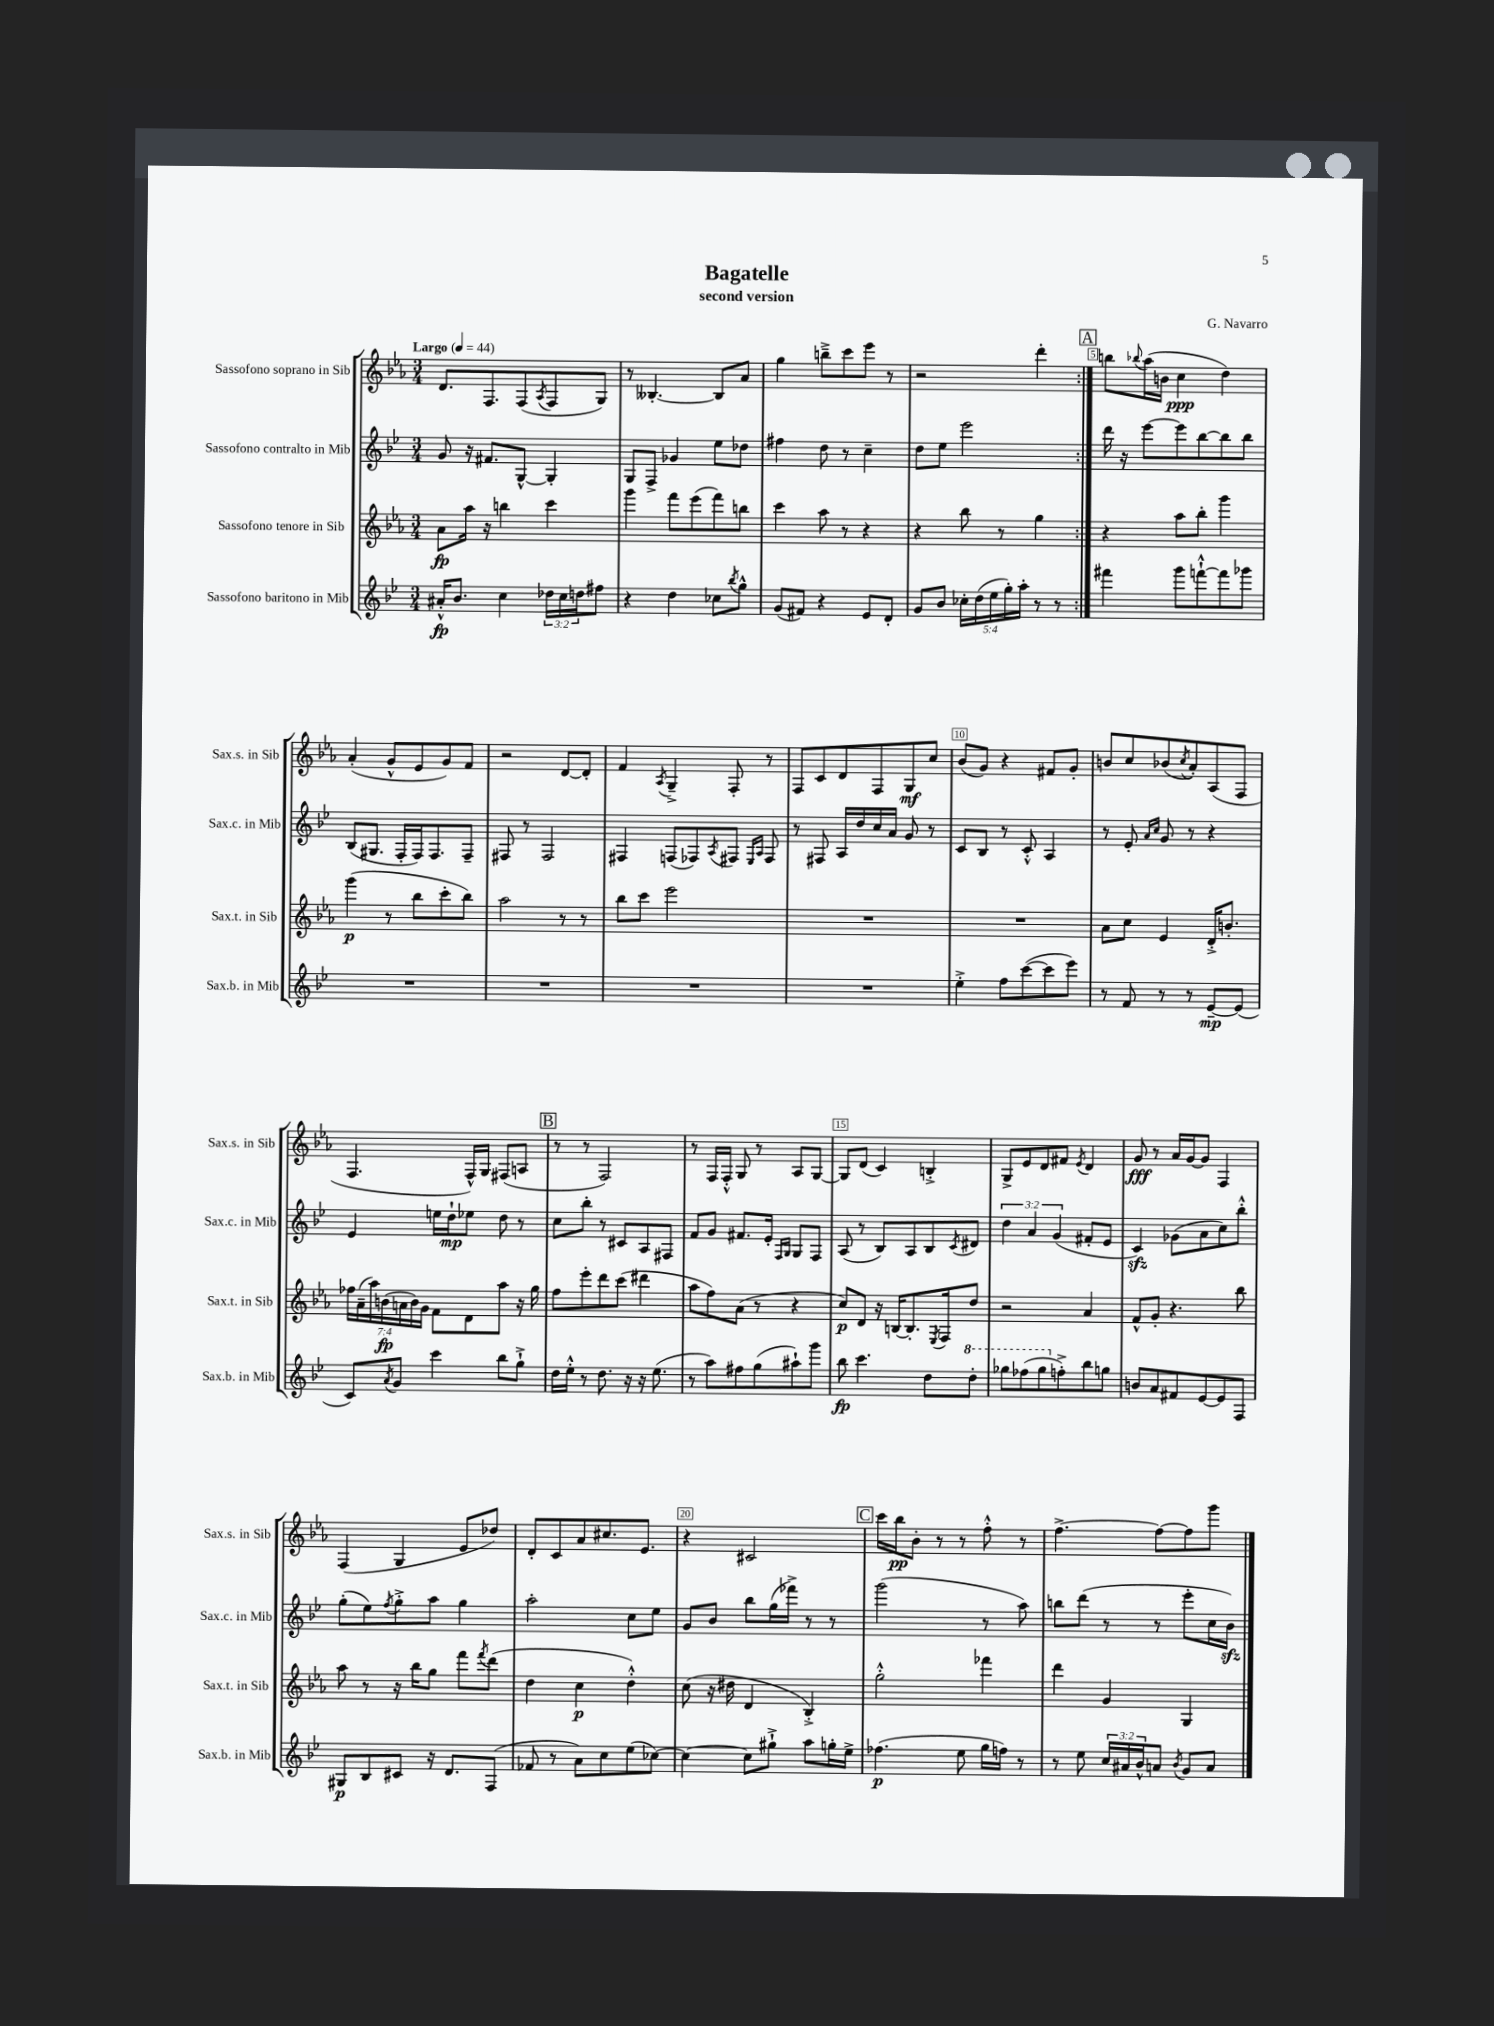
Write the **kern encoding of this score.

**kern	**kern	**kern	**kern
*staff4	*staff3	*staff2	*staff1
*clefG2	*clefG2	*clefG2	*clefG2
*k[b-e-]	*k[b-e-a-]	*k[b-e-]	*k[b-e-a-]
*M3/4	*M3/4	*M3/4	*M3/4
*MM44	*MM44	*MM44	*MM44
16a#'^^	8a-	8g	8.d
8.b-	.	.	.
.	16aa-	16r	.
.	16r	8.f#	8.F
4cc	4bb	.	.
.	.	[8G^^	(8F
.	.	.	8qA-
24dd-	4ccc	4G']	8F
24cc	.	.	.
24dd	.	.	.
8ff#	.	.	8G)
=	=	=	=
4r	4ggg	8G	8r
.	.	8F^	[4.B--'
4dd	8fff	4g-	.
.	(8eee-	.	.
8cc-	8fff)	8ee-	8B--]
8qbb-	.	.	.
8gg^^	8bb	8dd-	8a-
=	=	=	=
(8g	4ccc	4ff#	4gg
8f#)	.	.	.
4r	8aa-	8dd	8bb~^
.	8r	8r	8ccc
8e-	4r	4cc~	8eee-
8d'	.	.	8r
=	=	=	=
8g	4r	8dd	2r
8b-	.	8ee-	.
20cc-'	8bb-	2eee-	.
(20dd	.	.	.
20ee-	.	.	.
.	8r	.	.
20gg')	.	.	.
20aa'	.	.	.
8r	4gg	.	4ddd'
8r	.	.	.
=:|!	=:|!	=:|!	=:|!
4fff#	4r	16ddd	8bb
.	.	16r	.
.	.	.	8qqbb-
.	.	[8eee-	(16aa-
.	.	.	16b
8ggg	8aa-	8eee-]	4cc
[8fff`^^	8bb-'	[8bb-	.
8fff]	4ggg	8bb-]	4dd)
8ggg-	.	8bb-	.
=	=	=	=
2.r	(4ggg	(8B-	(4a-'
.	.	8.G#	.
.	8r	.	8g^^
.	.	16F'	.
.	8bb-	16F)	8e-
.	.	8.F	.
.	8ccc'	.	8g)
.	8bb-)	8F~	8f
=	=	=	=
2.r	2aa-	8F#	2r
.	.	8r	.
.	.	2F#	.
.	8r	.	[8d
.	8r	.	8d']
=	=	=	=
2.r	8bb-	4F#	4f
.	8ccc	.	.
.	.	.	8qA-
.	2eee-	(8F	4G~^
.	.	8F-)	.
.	.	8qA	.
.	.	8F#	8F'
.	.	16qqE-	.
.	.	16qqA	.
.	.	8F#	8r
=	=	=	=
2.r	2.r	8r	8F
.	.	8F#	8c
.	.	16A	8d
.	.	16dd	.
.	.	16cc	8F
.	.	16a	.
.	.	8g	8G
.	.	8r	8cc
=	=	=	=
4ee-'^	2.r	8c	(8b-
.	.	8B-	8g)
8ff	.	8r	4r
([8ccc	.	8c'^^	.
8ccc]	.	4A	8f#
8eee-)	.	.	8g'
=	=	=	=
8r	8a-	8r	8b
8f	8cc	8e-'	8cc
.	.	16qqa	.
.	.	16qqcc	.
8r	4e-	8g	(8b-
.	.	.	8qcc
8r	.	8r	8a-')
[8e-~	16d'^	4r	(8A-
.	8.b'	.	.
(8e-]	.	.	8F
=	=	=	=
8c)	28ff-	4e-	4.F
.	(28a-~	.	.
.	28aa-)	.	.
.	(28b	.	.
8qa	.	.	.
8g	.	.	.
.	28a	.	.
.	28b)	.	.
.	28g	.	.
4ccc	8f	16ee	.
.	.	16dd`	.
.	8d	8ee-	16F^^)
.	.	.	16G
8bb-	8aa-	8dd	(8F#
8gg`^	16r	8r	8A
.	16gg	.	.
=	=	=	=
16dd	8ff	8cc	8r
16ee-'^^	.	.	.
8r	8eee-'	8bb-'	8r
8.dd	8ddd	8r	2F)
.	(8ccc	8c#	.
16r	.	.	.
16r	4ddd#	8A	.
(8.ee-	.	.	.
.	.	8F#	.
=	=	=	=
8r	8aa-	8f	8r
8aa)	8ff)	8g	16F
.	.	.	16F'^^
8ff#	(8a-	8.f#	8G
(8gg	8r	.	8r
.	.	16e-'	.
.	.	16qqF	.
.	.	16qqG	.
8aa#`)	4r	8G	8A-
8ggg	.	8F	[8G
=	=	=	=
8bb-	8cc)	(8A	8G]
4.ccc	8d	8r	(8d
.	16r	8B-)	4c)
.	[16B	.	.
.	8.B']	8A	.
8dd	.	8B-	4B'^
.	8qE-	.	.
.	16F	.	.
.	.	8qc	.
8ddd'	8dd	8d#	.
=	=	=	=
8ggg-	2r	6dd	8G^
(8fff-	.	.	8e-
.	.	6a	.
8ggg-	.	.	8d
.	.	(6g	.
8ff'^)	.	.	8f#
.	.	.	8qe-
8bb-	4a-	8f#'	4d
8gg	.	8e-	.
=	=	=	=
8b	8f^^	4c)	8g
8a	8g'	.	8r
8f#	4.r	(8g-	16a-
.	.	.	[16g
[8e-	.	8a	8g]
8e-]	.	8cc)	4F
8F	8bb-	8bb-'^^	.
=	=	=	=
8G#	8aa-	(8gg'	(4F
8B-	8r	8ee-)	.
.	.	8qff	.
8c#	16r	8gg'^	4G
.	16bb-	.	.
16r	8gg	8aa	.
8.d	.	.	.
.	8fff	4gg	8e-
.	8qfff	.	.
(8F	(8ddd	.	8dd-)
=	=	=	=
8f-	4dd	2aa'	8d'
8r	.	.	8c
8a)	4cc	.	8a-
8cc	.	.	8.cc#
(8ee-	4dd'^^)	8cc	.
.	.	.	8.e-
[8cc-)	.	8ee-	.
=	=	=	=
4cc-_	(8cc	8g	4r
.	16r	8b-	.
.	16dd#	.	.
8cc-]	4d	8bb-	2c#
8gg#`^	.	(16gg	.
.	.	16fff-^)	.
8aa	4B-'^)	8r	.
16gg'	.	8r	.
16ee-^	.	.	.
=	=	=	=
(4.ff-	2gg'^^	(2ggg	16ccc
.	.	.	16bb-
.	.	.	8b-'
.	.	.	8r
8ee-	.	.	8r
16gg	4fff-	8r	8ff'^^
16ff)	.	.	.
8r	.	8aa)	8r
=	=	=	=
8r	4ddd	8bb	[4.ff^
8ee-	.	(8ddd	.
24cc	4g	8r	.
24a#	.	.	.
24b-^^	.	.	.
8a	.	8r	8ff_
8qb-	.	.	.
8g	4G	8eee-'	8ff]
8a	.	16cc	8ggg
.	.	16b-)	.
==	==	==	==
*-	*-	*-	*-
